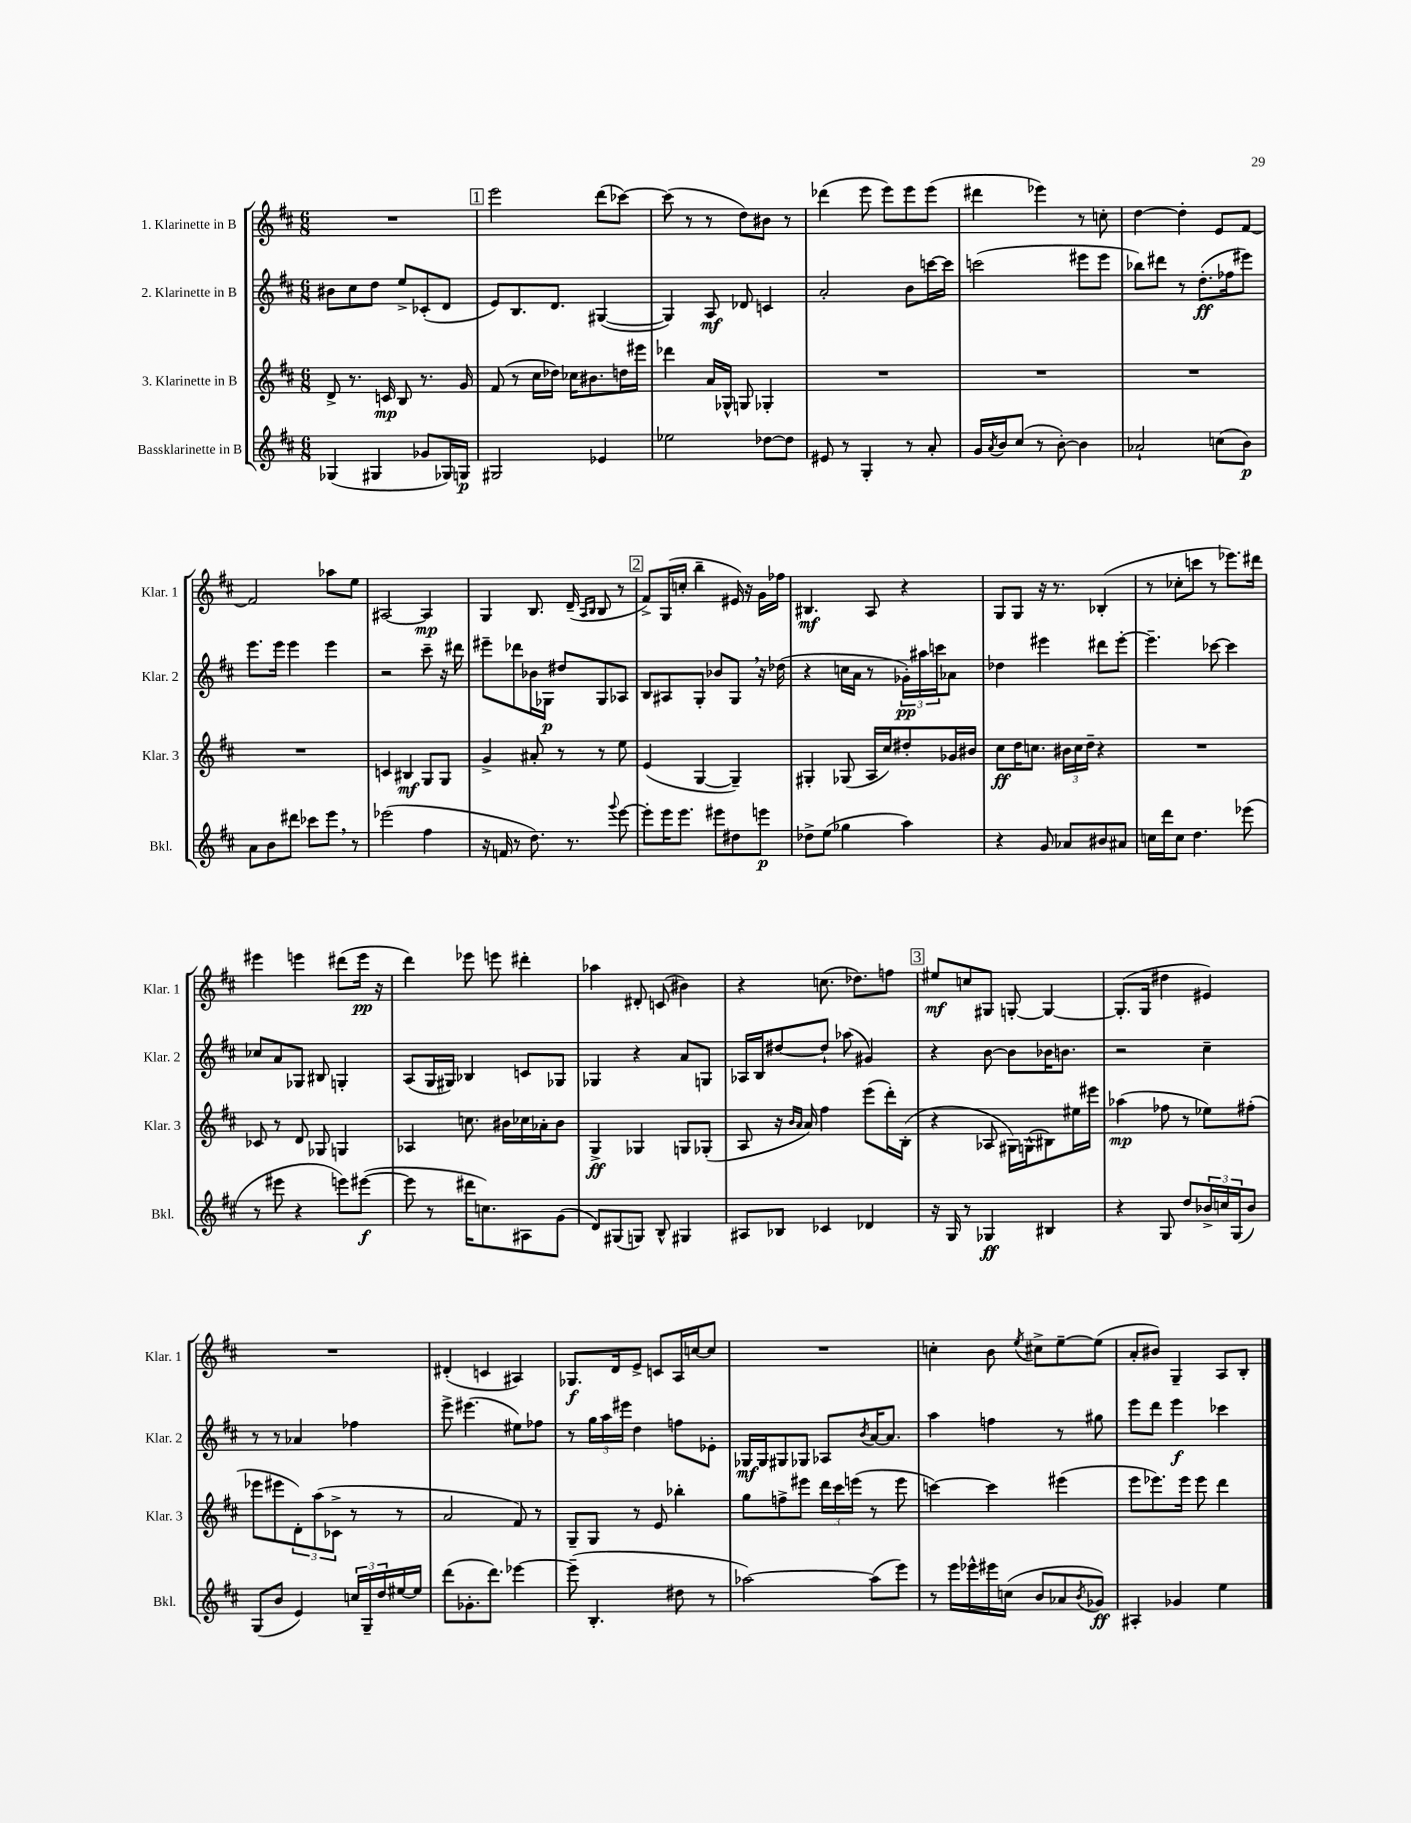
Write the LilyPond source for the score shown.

<<
\new StaffGroup <<
\new Staff = "s0" \with { instrumentName = "1. Klarinette in B" shortInstrumentName = "Klar. 1" } {
    \clef treble \key d \major \numericTimeSignature \time 6/8
    R2. |
    \mark \markup { \box "1" } e'''2 d'''8( ces'''8~) |
    ces'''8( r8 r8 d''8) bis'8 r8 |
    des'''4( e'''8 e'''8) e'''8 e'''8( |
    dis'''4 ees'''4) r8 c''8-. |
    d''4~ d''4-. e'8 fis'8~ |
    fis'2 aes''8 e''8 |
    ais2~ ais4\mp |
    g4 b8. d'16--( \grace { a16 b16 } b8 r8 |
    \mark \markup { \box "2" } fis'8->) g16( c''16-. b''4-- eis'16) r16 g'16 fes''16 |
    bis4.\mf a8 r4 |
    g8 g8 r16 r8. bes4-.( |
    r8 ces''8-. c'''8 r8 ees'''8.) dis'''16 |
    eis'''4 e'''4 dis'''8( e'''16\pp r16 |
    d'''4) ees'''8 e'''8 dis'''4-. |
    aes''4 dis'8-. c'8( bis'4) |
    r4 c''8.( des''8.) f''8 |
    \mark \markup { \box "3" } eis''8\mf c''8 gis8 g8~-. g4~ |
    g8.-.( g16 dis''4 eis'4) |
    R2. |
    dis'4-.( c'4 ais4) |
    ges8.\f d'16 e'8-> c'8 a16 c''16~ c''8 |
    R2. |
    c''4-. b'8 \acciaccatura { e''8 } cis''8-> e''8~-- e''8( |
    a'8-. bis'8) g4-- a8 b8-. \bar "|." |
}
\new Staff = "s1" \with { instrumentName = "2. Klarinette in B" shortInstrumentName = "Klar. 2" } {
    \clef treble \key d \major \numericTimeSignature \time 6/8
    bis'8 cis''8 d''8 e''8-> ces'8-.( d'8 |
    \mark \markup { \box "1" } e'8) b8. d'8. gis4~( |
    gis4) a8\mf des'8 c'4 |
    a'2-. b'8 c'''16~ c'''16 |
    c'''2( eis'''8 eis'''8 |
    bes''8) dis'''8 r8 d''8.-.\ff( fes''16 eis'''8) |
    e'''8. e'''16 e'''4 e'''4 |
    r2 cis'''8-- r16 dis'''16 |
    eis'''8-- des'''8 bes'16 ges16\p dis''8 ges8 aes8 |
    \mark \markup { \box "2" } b8 ais8 g8-. bes'8 g8 \breathe r16 des''16( |
    r4 c''16 a'16 r8 \tuplet 3/2 { ges'16-.\pp) ais''16 c'''16 } aes'8 |
    des''4 eis'''4 dis'''8 eis'''8~-. |
    eis'''4.-- ces'''8~ ces'''4 |
    ces''8 a'8 ges8 bis8 g4-. |
    a8( g16 gis16) bes4 c'8 ges8 |
    ges4 r4 a'8 g8 |
    aes16 b16 dis''8~ dis''8-! aes''8( gis'4) |
    \mark \markup { \box "3" } r4 b'8~ b'8 bes'16 b'8. |
    r2 cis''4-- |
    r8 r8 aes'4 fes''4 |
    e'''8-> eis'''4.( eis''8) fes''8 |
    r8 \tuplet 3/2 { g''16 a''16 eis'''16 } d''4 f''8 ees'8-. |
    ges16\mf ges16 gis8 ges8 aes8 \acciaccatura { b'8 } a'16~ a'8. |
    a''4 f''4 r8 gis''8 |
    e'''8 d'''8 e'''4\f ces'''4 \bar "|." |
}
\new Staff = "s2" \with { instrumentName = "3. Klarinette in B" shortInstrumentName = "Klar. 3" } {
    \clef treble \key d \major \numericTimeSignature \time 6/8
    d'8-> r8. c'16\mp b8 r8. g'16 |
    \mark \markup { \box "1" } fis'8( r8 cis''16 des''16) ces''16 bis'8. d''16 eis'''16 |
    des'''4 a'16 ges16-^ g8 ges4-. |
    R2. |
    R2. |
    R2. |
    R2. |
    c'4 bis4\mf g8 g8 |
    g'4-> ais'8-. r8 r8 e''8 |
    \mark \markup { \box "2" } e'4( g4~ g4--) |
    gis4-. ges8( a16 cis''16) dis''8-. ges'16 bis'16 |
    cis''8\ff d''16 c''8. \tuplet 3/2 { bis'16 c''16 d''16-- } r4 |
    R2. |
    ces'8 r8 d'8 ges8 g4 |
    aes4 c''8. bis'16 ces''16 aes'16-. bis'8 |
    g4->\ff ges4 g8 ges8-.( |
    a8 r16 \grace { b'16 a'16 } a'16) fis''4 e'''8( d'''16-.) b16-.( |
    \mark \markup { \box "3" } r4 aes8 gis16) g16-^( bis8) eis''16 eis'''16 |
    aes''4\mp( fes''8 r8 ees''8) fis''8-.( |
    ees'''8 eis'''8 \tuplet 3/2 { d'8-.) a''8( ces'8-> } r8 r8 |
    a'2 fis'8) r8 |
    g8-- g8 r8 e'8 bes''4-. |
    g''8 f''8-> eis'''8 \tuplet 3/2 { d'''16 cis'''16 e'''16( } r8 e'''8 |
    c'''4~) c'''4 eis'''4( |
    e'''8 ees'''8.) ees'''16 ees'''8 d'''4 \bar "|." |
}
\new Staff = "s3" \with { instrumentName = "Bassklarinette in B" shortInstrumentName = "Bkl." } {
    \clef treble \key d \major \numericTimeSignature \time 6/8
    ges4( gis4 ges'8 ges16) g16\p |
    \mark \markup { \box "1" } gis2 ees'4 |
    ees''2 des''8~ des''8 |
    eis'8 r8 g4-. r8 a'8-. |
    g'16 \acciaccatura { a'8 } b'16 cis''8( r8 b'8~-.) b'4 |
    aes'2-! c''8( b'8\p) |
    a'8 b'8 dis'''8 ces'''8 e'''8 \breathe r8 |
    ees'''2( fis''4 |
    r16 f'16 r8 d''8.) r8. \appoggiatura { g'''8 } e'''8~ |
    \mark \markup { \box "2" } e'''8-. e'''16 e'''8. eis'''8 dis''8 e'''8\p |
    des''8-> e''8( ges''4 a''4) |
    r4 g'8 aes'8 bis'8 ais'8 |
    c''16 d'''16 c''8 d''4. ees'''8( |
    r8 eis'''8 r4 e'''8) eis'''8~\f( |
    eis'''8 r8 dis'''16 c''8.) ais8 g'8( |
    d'8) gis8( g8) b8-^ gis4 |
    ais8 bes8 ces'4 des'4 |
    \mark \markup { \box "3" } r16 g16 r8 ges4\ff bis4 |
    r4 g8 d''8 \tuplet 3/2 { bes'16-> c''16 g16( } bes'8) |
    g8( b'8 e'4) \tuplet 3/2 { c''16 g16-- d''16 } eis''16~ eis''16 |
    d'''8( ges'8.-. d'''8.) ees'''4~ |
    ees'''8--( b4.-. dis''8 r8 |
    aes''2~) aes''8( e'''8) |
    r8 e'''16 ees'''16-^ eis'''16 c''16( b'8 aes'8 \acciaccatura { b'8 } ges'8\ff) |
    ais4-. ges'4 e''4 \bar "|." |
}
>>
>>
\layout { \context { \Score \remove "Bar_number_engraver" } }
